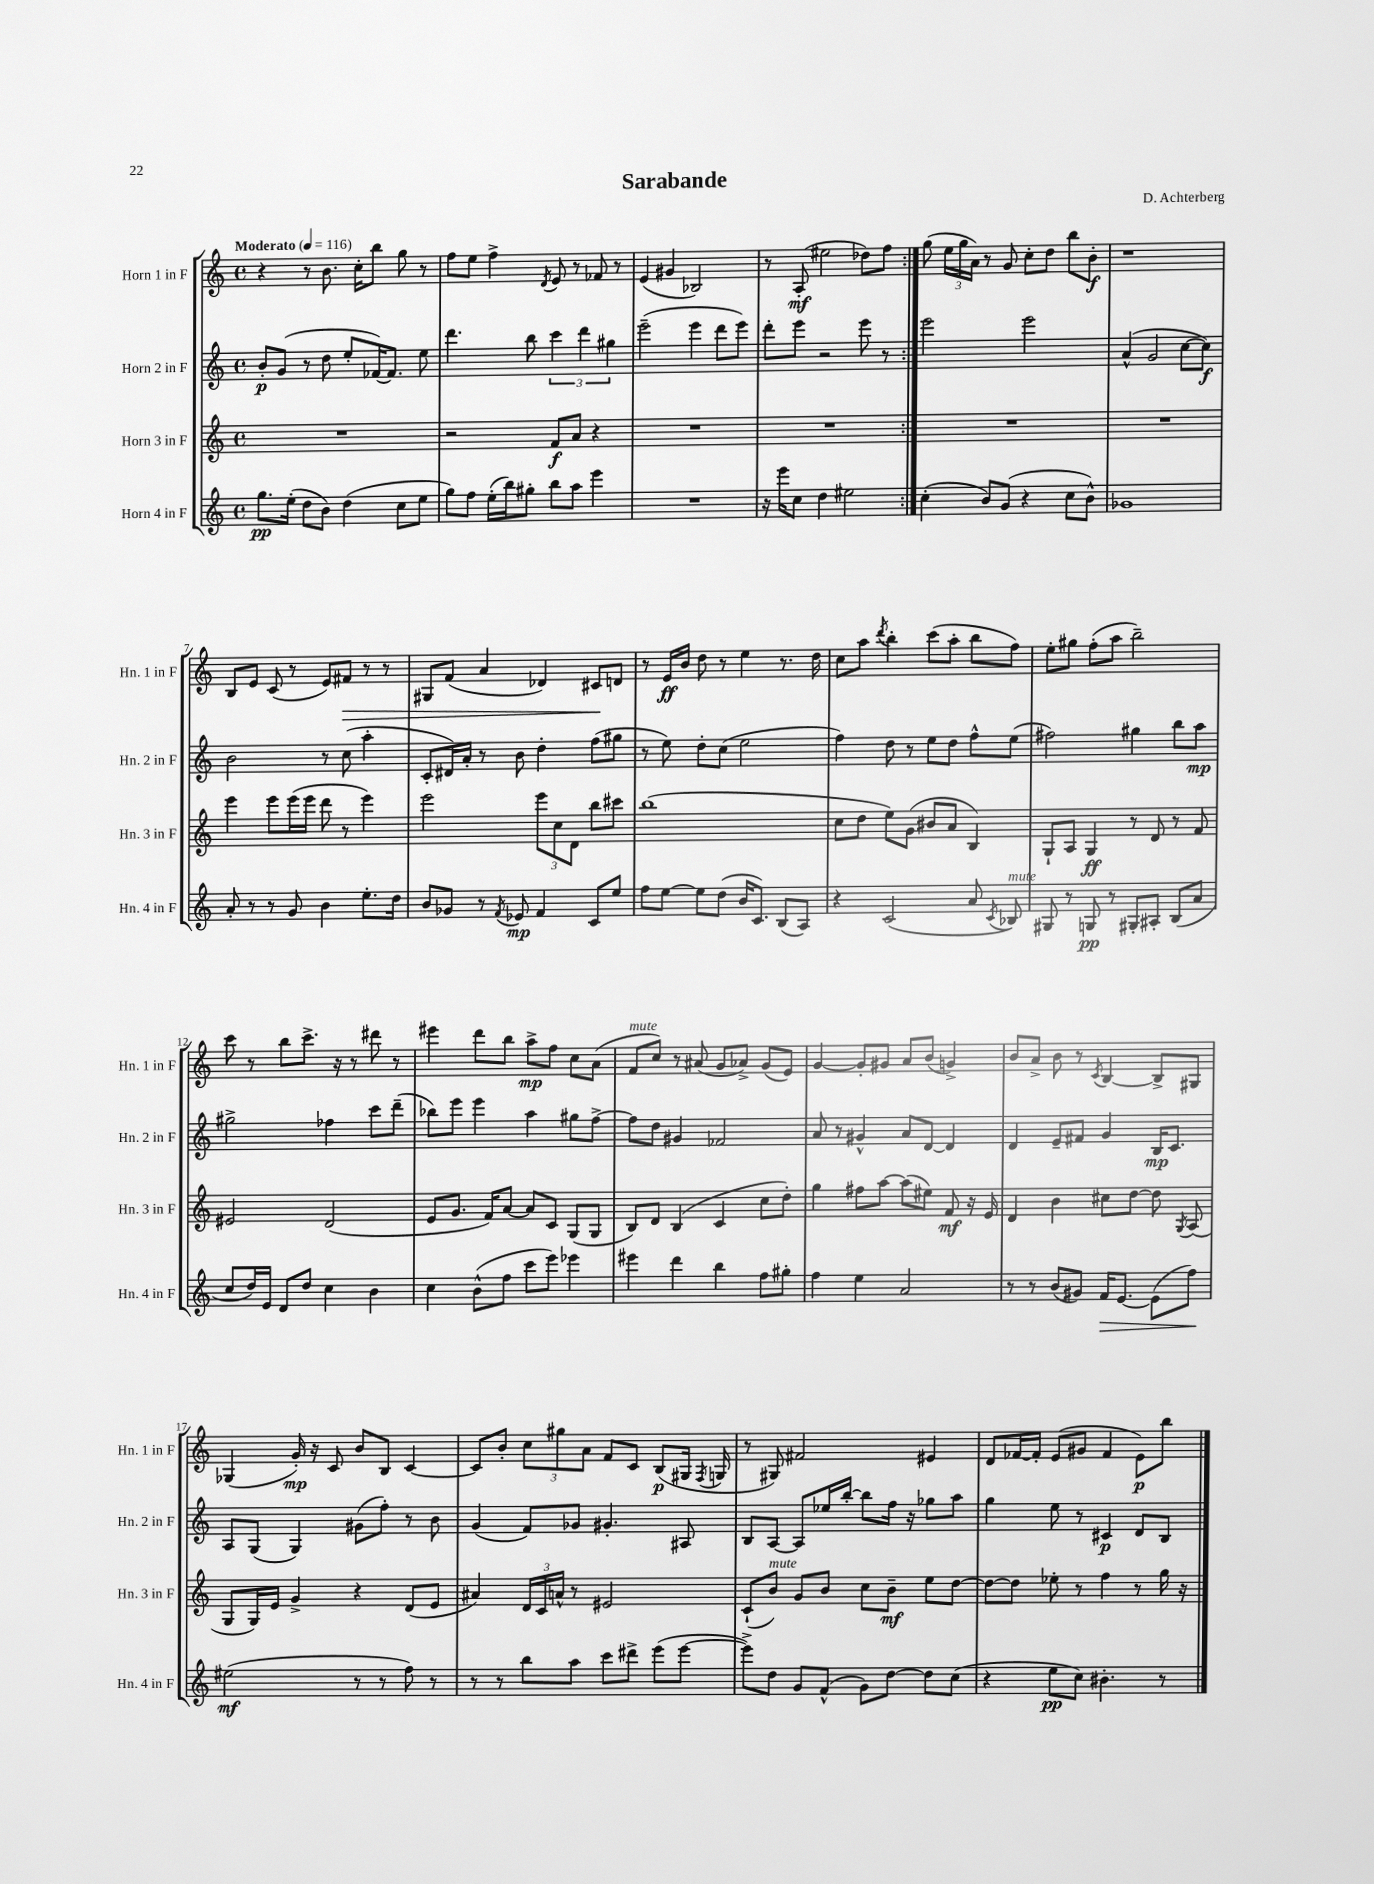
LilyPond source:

\header { title = "Sarabande" composer = "D. Achterberg" }
<<
\new StaffGroup <<
\new Staff = "s0" \with { instrumentName = "Horn 1 in F" shortInstrumentName = "Hn. 1 in F" } {
    \clef treble \key c \major \defaultTimeSignature \time 4/4 \tempo "Moderato" 4 = 116
    \autoBeamOff \repeat volta 2 { r4 r8 b'8. c''16[-. b''8] g''8 r8 |
    f''8[ e''8] f''4-> \acciaccatura { d'8 } e'8 r8 fes'8 r8 |
    e'4( gis'4 bes2) |
    r8 a8-.\mf( eis''2 des''8[) f''8] | }
    g''8( \tuplet 3/2 { e''16[ g''16 a'16]) } r8 g'8 c''8[-. d''8] b''8[ b'8]-.\f |
    r1 |
    b8[ e'8] c'8( r8 e'8[) fis'8]\> r8 r8 |
    gis8[ f'8]( a'4 des'4) cis'8[\! d'8] |
    r8 e'16[\ff b'16] d''8 r8 e''4 r8. d''16 |
    c''8[ a''8] \acciaccatura { d'''8 } b''4-. c'''8[( a''8]-. b''8[ f''8]) |
    e''8[-. gis''8] f''8[-.( a''8] b''2--) |
    c'''8 r8 b''8[ c'''8.]-> r16 r8 dis'''8 r8 |
    eis'''4 d'''8[ b''8] a''8[->\mp f''8] c''8[ a'8]( |
    f'8[^\markup { \italic "mute" } c''8]) r8 ais'8( g'8[ aes'8]->) g'8[( e'8]) |
    g'4~ g'8[-. gis'8] a'8[ b'8]( g'4->) |
    b'8[ a'8]-> b'8 r8 \acciaccatura { c'8 } b4~ b8[-> gis8] |
    ges4( g'16-.\mp) r16 c'8 b'8[ b8] c'4~ |
    c'8[ b'8]-. \tuplet 3/2 { c''8[ gis''8 a'8] } f'8[ c'8] b8[\p( gis16] \acciaccatura { f8 } g16 |
    r8 gis8) fis'2 eis'4 |
    d'8[ fes'16~ fes'16]-. e'8[( gis'8] fes'4 e'8[\p) b''8] \bar "|." |
}
\new Staff = "s1" \with { instrumentName = "Horn 2 in F" shortInstrumentName = "Hn. 2 in F" } {
    \clef treble \key c \major \defaultTimeSignature \time 4/4
    \autoBeamOff \repeat volta 2 { b'8[-.\p g'8]( r8 d''8 e''8[-. fes'16~) fes'8.] e''8 |
    d'''4. b''8 \tuplet 3/2 { c'''4 d'''4 gis''4 } |
    e'''2--( e'''4 d'''8[ e'''8]) |
    d'''8[-. e'''8] r2 e'''8 r8 | }
    e'''2 e'''2 |
    a'4-^( g'2 c''8[~ c''8]\f) |
    b'2 r8 c''8( a''4-. |
    c'8[-. dis'16) a'16]-. r8 b'8 d''4-. f''8[( gis''8] |
    r8 e''8) d''8[-. c''8]( e''2 |
    f''4) d''8 r8 e''8[ d''8] f''8[-^ e''8]( |
    fis''2) gis''4 b''8[ a''8]\mp |
    gis''2-> fes''4 c'''8[ d'''8]--( |
    bes''8[) e'''8] e'''4 a''4 gis''8[ f''8]~-> |
    f''8[ d''8] gis'4 fes'2 |
    a'8 r8 gis'4-^ a'8[ d'8]~ d'4 |
    d'4 e'8[-- fis'8] g'4 b16[\mp c'8.] |
    a8[ g8]( g4) gis'8[( f''8]-.) r8 b'8 |
    g'4( f'8[) ges'8] gis'4.-. ais8 |
    b8[ a8]~ a8[ ees''16 b''16]~-. b''8[ f''16] r16 ges''8[ a''8] |
    g''4 e''8 r8 cis'4\p d'8[ b8] \bar "|." |
}
\new Staff = "s2" \with { instrumentName = "Horn 3 in F" shortInstrumentName = "Hn. 3 in F" } {
    \clef treble \key c \major \defaultTimeSignature \time 4/4
    \autoBeamOff \repeat volta 2 { R1 |
    r2 f'8[\f a'8] r4 |
    R1 |
    R1 | }
    R1 |
    R1 |
    e'''4 e'''8[ e'''16( e'''16] d'''8 r8 e'''4) |
    e'''2 \tuplet 3/2 { e'''8[ c''8 d'8] } b''8[ cis'''8] |
    b''1( |
    c''8[ d''8] e''8[) g'8]( bis'8[ a'8] b4) |
    g8[-! a8] g4\ff r8 d'8 r8 f'8 |
    eis'2 d'2( |
    e'8[ g'8.] f'16[) a'8]~ a'8[ c'8] g8[( g8] |
    b8[) d'8] b4( c'4 c''8[ d''8]-.) |
    g''4 fis''8[ a''8]~ a''8[( eis''8]) f'8\mf r16 e'16 |
    d'4 b'4 cis''8[ d''8]~ d''8 \acciaccatura { g8 } a8( |
    g8[ g16) e'16] g'4-> r4 d'8[( e'8] |
    ais'4) \tuplet 3/2 { d'16[ c'16 a'16]-^ } r8 eis'2 |
    c'8[-!( b'8]^\markup { \italic "mute" }) g'8[ b'8] c''8[ b'8]--\mf e''8[ d''8]~ |
    d''8[~ d''8] ees''8-. r8 f''4 r8 g''16 r16 \bar "|." |
}
\new Staff = "s3" \with { instrumentName = "Horn 4 in F" shortInstrumentName = "Hn. 4 in F" } {
    \clef treble \key c \major \defaultTimeSignature \time 4/4
    \autoBeamOff \repeat volta 2 { g''8.[\pp e''16]-.( d''8[ b'8]) d''4( c''8[ e''8] |
    g''8[) f''8] e''16[-.( b''16) gis''8]-. b''8[ a''8] e'''4 |
    R1 |
    r16 e'''16[ c''8] d''4 eis''2 | }
    c''4-.( b'8[) g'8]( r4 c''8[ b'8]-^) |
    ges'1 |
    a'8-. r8 r8 g'8 b'4 e''8.[-. d''16] |
    b'8[ ges'8] r8 \acciaccatura { f'8 } ees'8\mp f'4 c'8[ e''8] |
    f''8[ e''8]~ e''8[ d''8]( b'16[ c'8.]) b8[( a8]) |
    r4 c'2( a'8 \acciaccatura { c'8 } bes8^\markup { \italic "mute" }) |
    gis8 r8 g8\pp r8 gis8[-. ais8]-. b8[( a'8] |
    c''8[ d''16) e'16] d'8[ d''8] c''4 b'4 |
    c''4 b'8[-^( f''8] c'''8[ e'''8]) ees'''4 |
    eis'''4 d'''4 b''4 f''8[ gis''8]-. |
    f''4 e''4 a'2 |
    r8 r8 b'8[( gis'8]) f'16[\> e'8.]~ e'8[( f''8]\!) |
    eis''2\mf( r8 r8 f''8) r8 |
    r8 r8 b''8[ a''8] c'''8[ dis'''8]-> e'''8[( e'''8]~ |
    e'''8[->) d''8] g'8[ f'8]-^( g'8[) d''8]~ d''8[ c''8]( |
    r4 e''8[\pp c''8]) bis'4.-. r8 \bar "|." |
}
>>
>>
